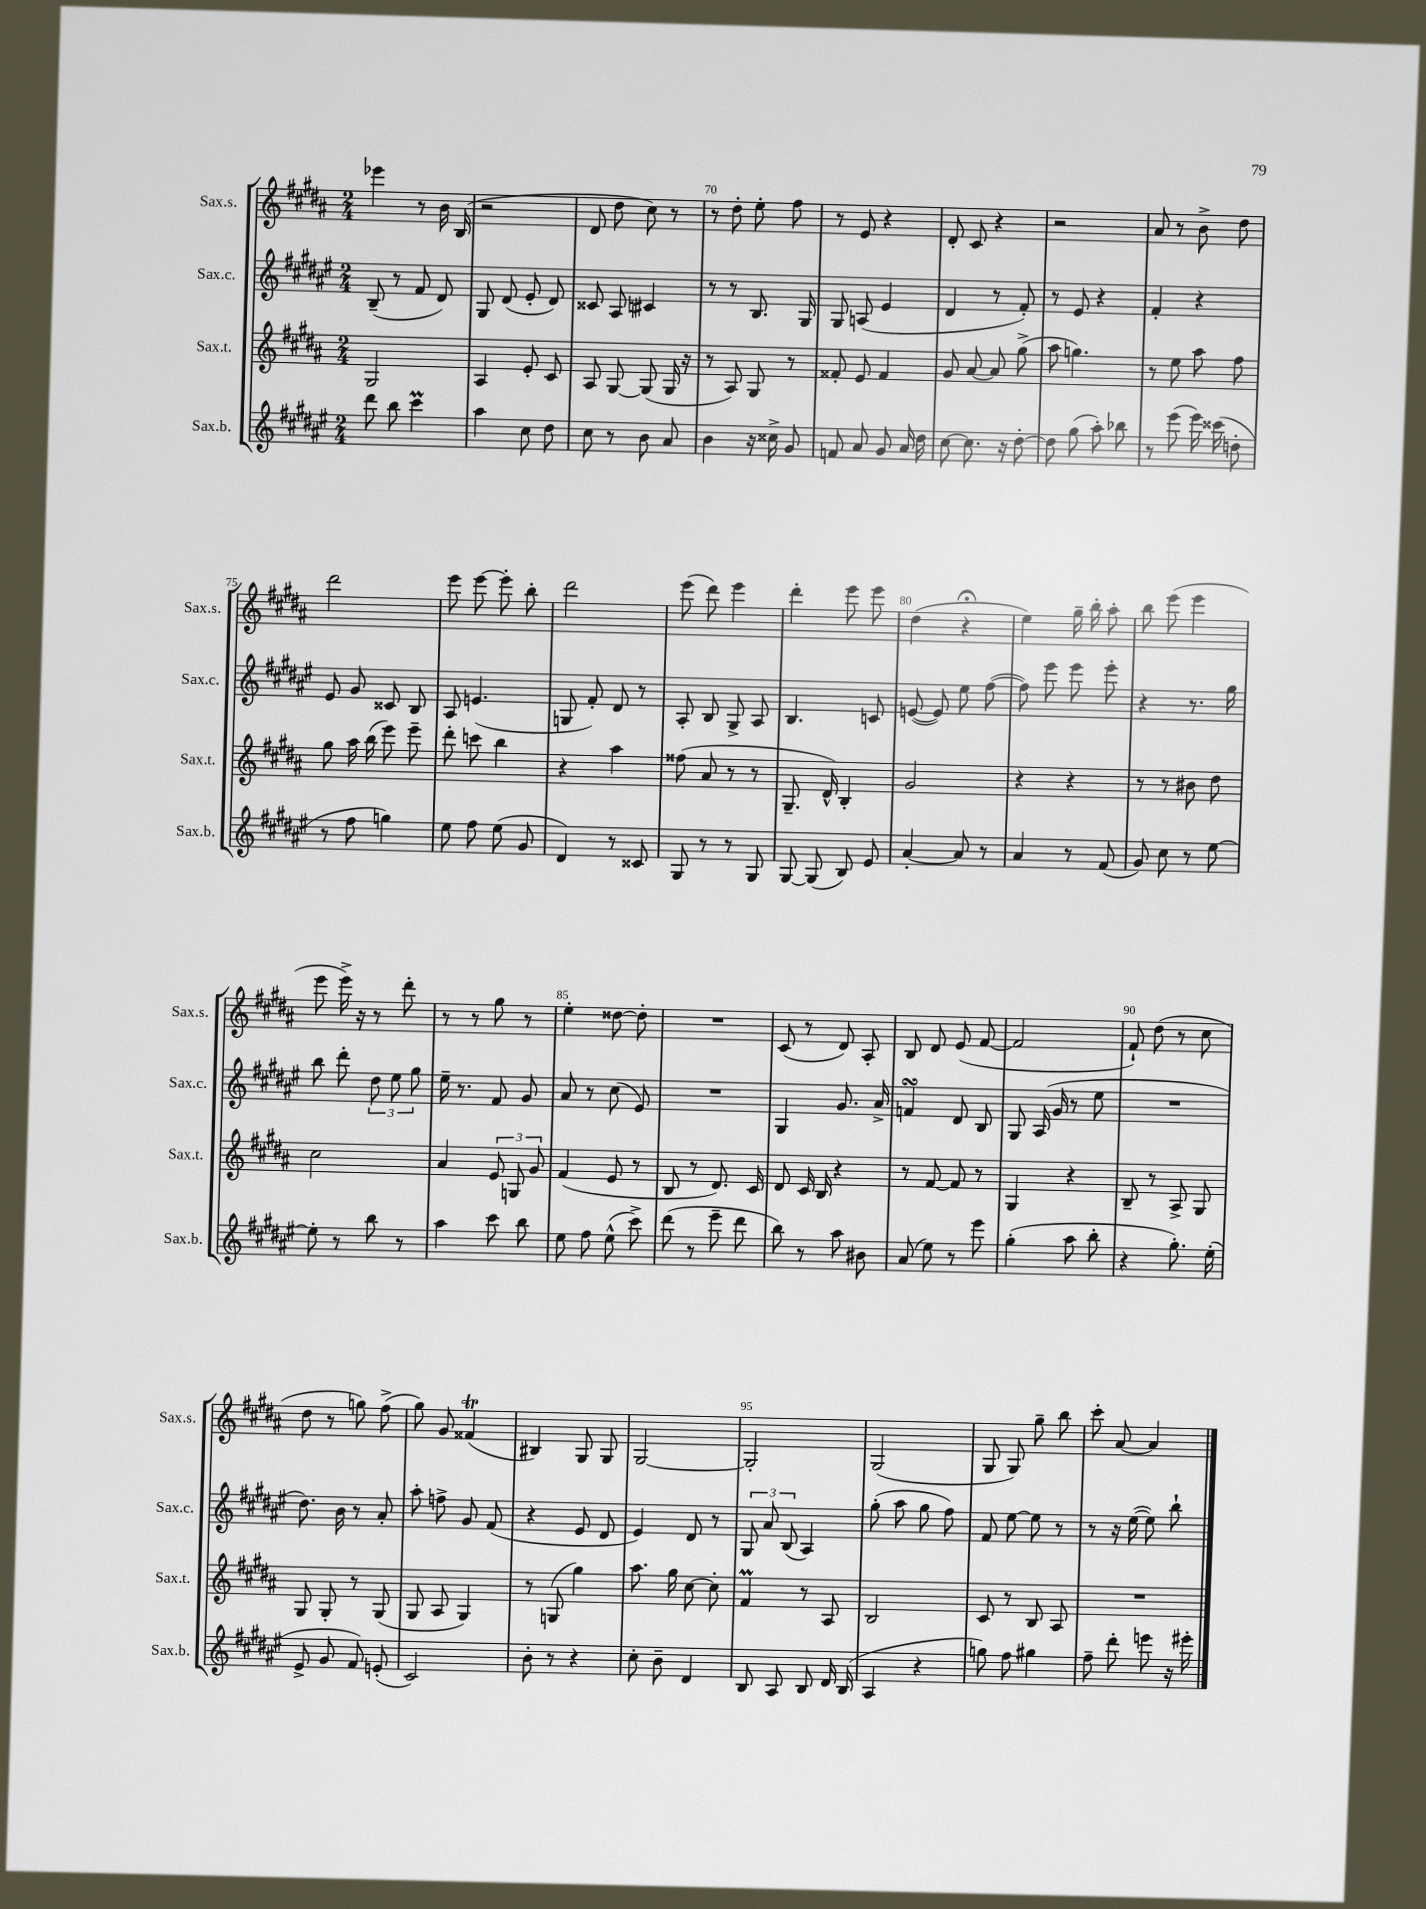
<<
\new StaffGroup <<
\new Staff = "s0" \with { instrumentName = "Sax.s." shortInstrumentName = "Sax.s." } {
    \clef treble \key b \major \numericTimeSignature \time 2/4
    \autoBeamOff ees'''4 r8 b'16 b16( |
    r2 |
    dis'8 dis''8 cis''8) r8 |
    r8 dis''8-. e''8-. fis''8 |
    r8 e'8 r4 |
    dis'8-. cis'8 r4 |
    r2 |
    ais'8 r8 b'8-> dis''8 |
    dis'''2 |
    e'''8 e'''8~ e'''8-. b''8-. |
    dis'''2 |
    e'''8( dis'''8) e'''4 |
    dis'''4-. e'''8 e'''8 |
    dis''4( r4\fermata |
    e''4) gis''16-- b''16-. ais''8-. |
    b''8 e'''8( e'''4 |
    e'''8 e'''16->) r16 r8 dis'''8-. |
    r8 r8 gis''8 r8 |
    e''4-. disis''8~ disis''8-. |
    R2 |
    cis'8( r8 dis'8) ais8-. |
    b8 dis'8 e'8( fis'8~ |
    fis'2 |
    fis'8-!) dis''8( r8 cis''8 |
    dis''8 r8 g''8) fis''8->( |
    gis''8) gis'8 fisis'4\trill( |
    bis4) gis8 gis8 |
    gis2~ |
    gis2-. |
    gis2( |
    gis8 gis8) gis''8-- b''8 |
    cis'''8-. ais'8~ ais'4 \bar "|." |
}
\new Staff = "s1" \with { instrumentName = "Sax.c." shortInstrumentName = "Sax.c." } {
    \clef treble \key fis \major \numericTimeSignature \time 2/4
    \autoBeamOff b8--( r8 fis'8 dis'8) |
    gis8 dis'8( eis'8-. dis'8) |
    cisis'8 ais8 cis'4 |
    r8 r8 b8. gis16 |
    gis8 a8( eis'4 |
    dis'4 r8 fis'8-.) |
    r8 eis'8 r4 |
    fis'4-. r4 |
    eis'8 gis'8 cisis'8 b8 |
    ais8 e'4.( |
    g8 fis'8-.) dis'8 r8 |
    ais8-. b8 gis8-> ais8 |
    b4. c'8 |
    e'8~( e'8) eis''8 fis''8~( |
    fis''8) eis'''8 eis'''8 eis'''8-. |
    r4 r8. gis''16 |
    b''8 dis'''8-. \tuplet 3/2 { dis''8 eis''8 gis''8 } |
    eis''16-- r8. fis'8 gis'8 |
    ais'8 r8 cis''8( eis'8) |
    R2 |
    gis4 gis'8. ais'16-> |
    f'4\turn dis'8 b8 |
    gis8 ais16( gis'16 r8 eis''8 |
    R2 |
    dis''8.) b'16 r8 ais'8-. |
    ais''8-. f''8-> gis'8 fis'8( |
    r4 eis'8 dis'8 |
    eis'4) dis'8 r8 |
    \tuplet 3/2 { gis8 ais'8 b8( } ais4) |
    gis''8-.( ais''8 gis''8 fis''8) |
    fis'8 eis''8~ eis''8 r8 |
    r8 r16 eis''16~( eis''8) b''8-! \bar "|." |
}
\new Staff = "s2" \with { instrumentName = "Sax.t." shortInstrumentName = "Sax.t." } {
    \clef treble \key b \major \numericTimeSignature \time 2/4
    \autoBeamOff gis2 |
    ais4 e'8-. cis'8 |
    ais8 gis8~ gis8( gis16 r16 |
    r8 ais8) gis8 r8 |
    fisis'8-. e'8 fisis'4 |
    gis'8 ais'8~ ais'8 gis''8->( |
    ais''8 g''4.) |
    r8 e''8 ais''8 fis''8 |
    gis''8 ais''16 b''16( e'''8) e'''8-- |
    dis'''8-. c'''8 b''4 |
    r4 ais''4 |
    fisis''8( ais'8 r8 r8 |
    gis8.-- dis'16-^) b4-. |
    gis'2 |
    r4 r4 |
    r8 r8 bis'8 dis''8 |
    cis''2 |
    ais'4 \tuplet 3/2 { e'8 g8 gis'8 } |
    fis'4( e'8 r8 |
    b8 r8 dis'8.) cis'16 |
    dis'8 cis'16 b16 r4 |
    r8 fis'8~ fis'8 r8 |
    gis4 r4 |
    b8-- r8 ais8-> gis8 |
    gis8 gis8-. r8 gis8( |
    gis8 ais8 gis4) |
    r8 g8( gis''4) |
    ais''8. gis''16 cis''8~ cis''8-. |
    fis'4\prall r8 ais8 |
    b2 |
    cis'8 r8 b8 ais8 |
    R2 \bar "|." |
}
\new Staff = "s3" \with { instrumentName = "Sax.b." shortInstrumentName = "Sax.b." } {
    \clef treble \key fis \major \numericTimeSignature \time 2/4
    \autoBeamOff dis'''8 b''8 cis'''4\prall |
    ais''4 cis''8 dis''8 |
    cis''8 r8 b'8 ais'8 |
    b'4 r16 cisis''16-> gis'8 |
    f'8 ais'8 gis'8 ais'16 dis''16 |
    cis''8~ cis''8. r16 dis''8~-. |
    dis''8 gis''8( ais''8-.) bes''8 |
    r8 eis'''8( eis'''16) cisis'''16( d''8-. |
    r8 fis''8 g''4) |
    eis''8 fis''8 eis''8( gis'8 |
    dis'4) r8 cisis'8 |
    gis8 r8 r8 gis8 |
    gis8~ gis8( b8) eis'8 |
    ais'4~-. ais'8 r8 |
    ais'4 r8 fis'8( |
    gis'8) cis''8 r8 eis''8~ |
    eis''8-. r8 b''8 r8 |
    ais''4 cis'''8 b''8 |
    eis''8 fis''8 eis''8-^( cis'''8->) |
    dis'''8( r8 eis'''8-- dis'''8 |
    b''8) r8 ais''8 bis'8 |
    ais'8( eis''8) r8 eis'''8 |
    gis''4-.( ais''8 b''8-. |
    r4 gis''8.-.) eis''16-.( |
    eis'8-> gis'8 fis'8) e'8-.( |
    cis'2) |
    b'8-. r8 r4 |
    cis''8-. b'8-- dis'4 |
    b8 ais8 b8 dis'16 b16( |
    ais4 r4 |
    g''8) fis''8 gis''4 |
    fis''8-- dis'''8-. e'''8 r16 eis'''16-. \bar "|." |
}
>>
>>
\layout { \context { \Score currentBarNumber = #67 \override BarNumber.break-visibility = ##(#f #t #t) barNumberVisibility = #(every-nth-bar-number-visible 5) } }
